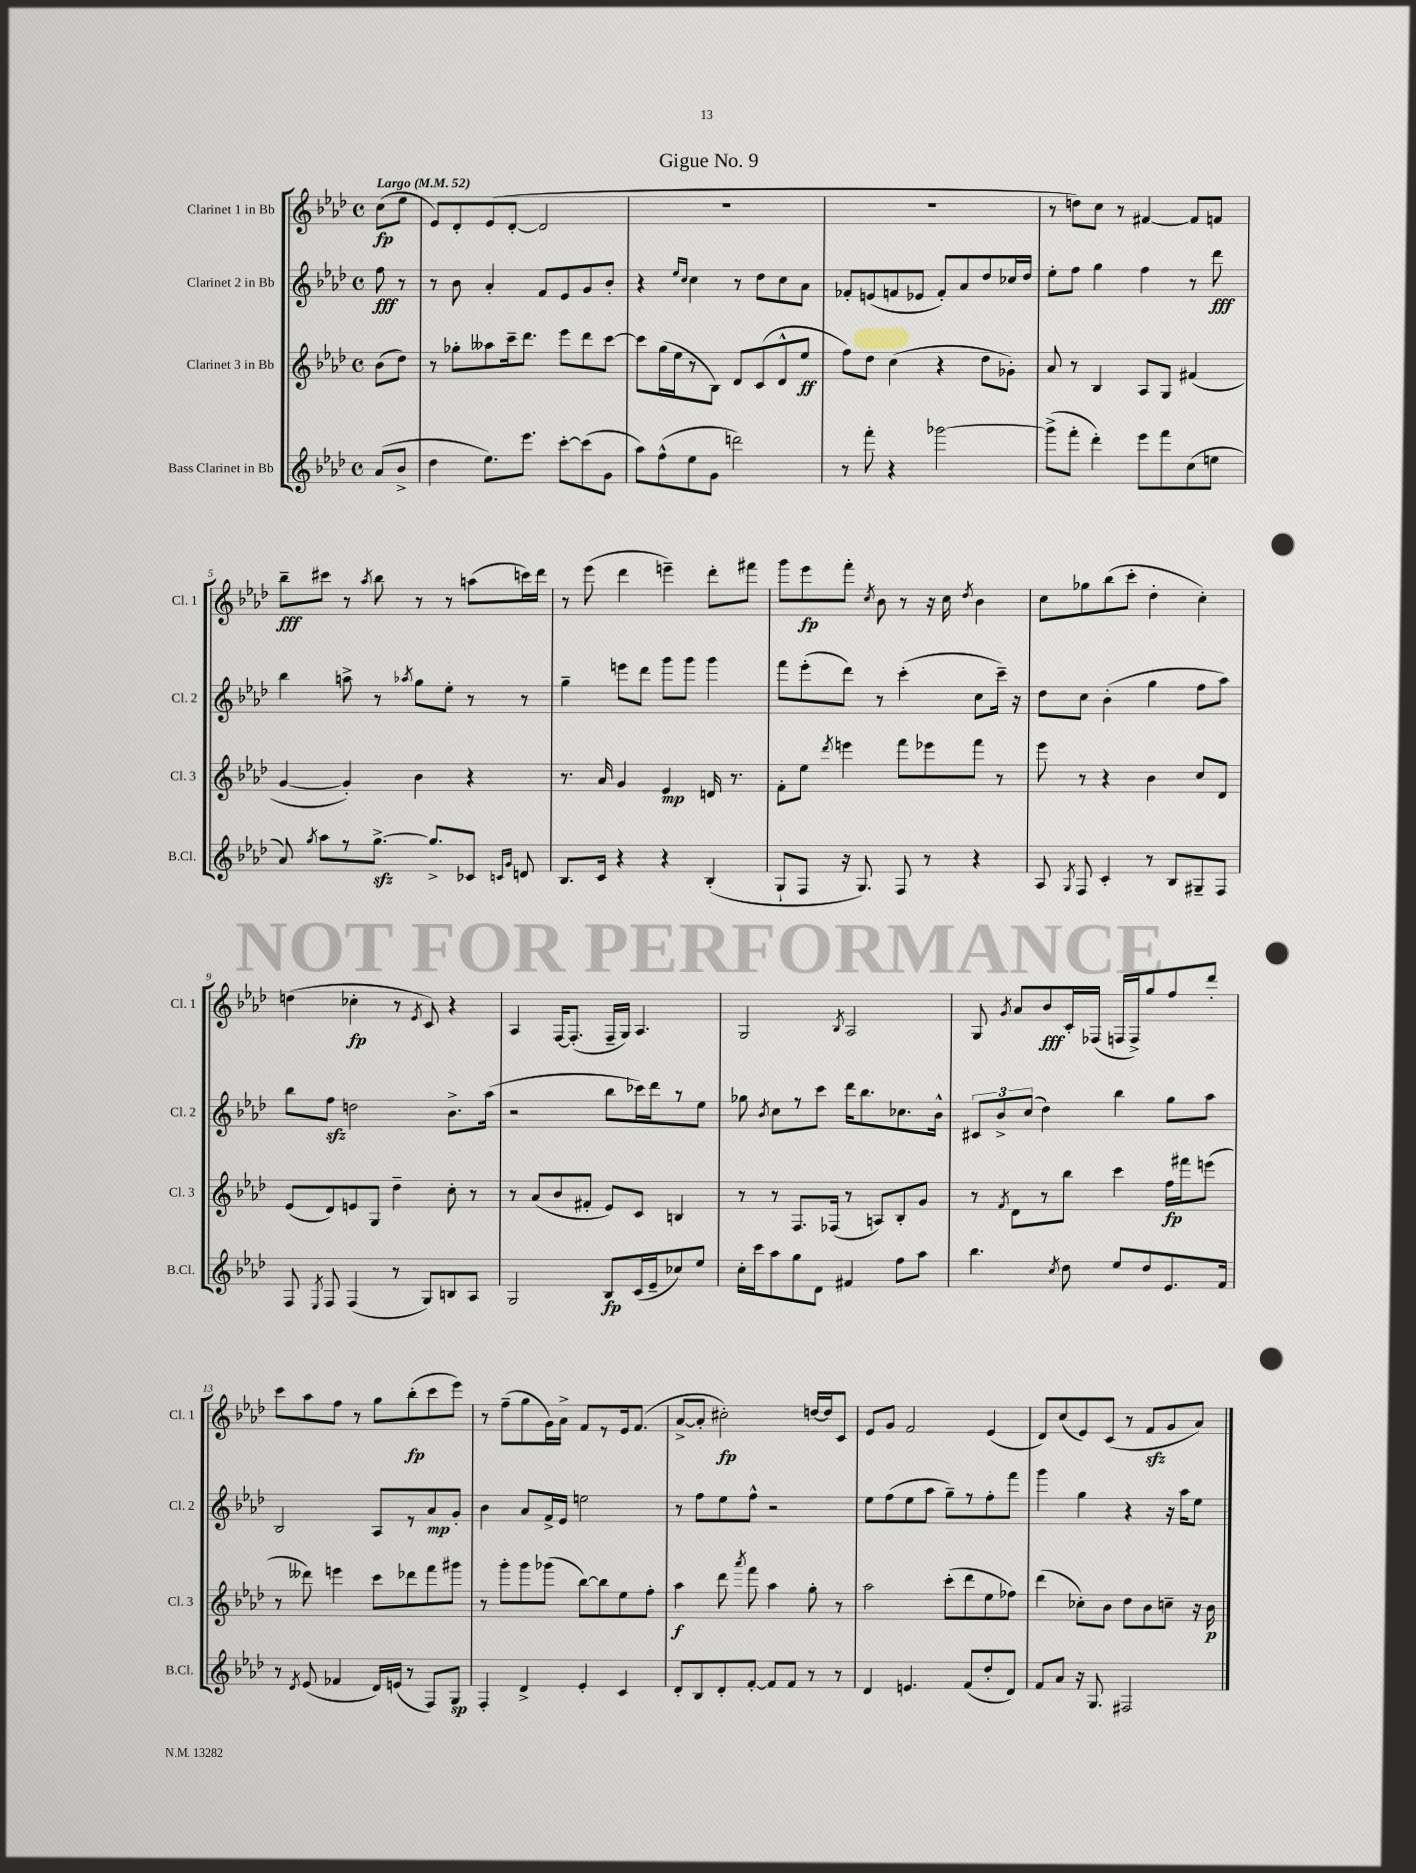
\header { title = "Gigue No. 9" }
<<
\new StaffGroup <<
\new Staff = "s0" \with { instrumentName = "Clarinet 1 in Bb" shortInstrumentName = "Cl. 1" } {
    \clef treble \key aes \major \defaultTimeSignature \time 4/4 \partial 4 \tempo "Largo" 4 = 52
    \autoBeamOff c''8[\fp( ees''8] |
    ees'8[) des'8-. ees'8( des'8]~-. des'2 |
    R1 |
    R1 |
    r8 d''8[) c''8] r8 fis'4~ fis'8[ f'8] |
    bes''8[--\fff cis'''8] r8 \acciaccatura { aes''8 } bes''8 r8 r8 a''8[( c'''16) des'''16] |
    r8 ees'''8( des'''4 e'''4--) des'''8[-. fis'''8] |
    g'''8[ ees'''8\fp f'''8]-. \acciaccatura { c''8 } bes'8 r8 r16 c''16 \acciaccatura { des''8 } bes'4 |
    c''8[ ges''8 bes''8( c'''8]-. des''4-. c''4-.) |
    d''4( ces''4-.\fp r8 \acciaccatura { ees'8 } c'8) r4 |
    aes4 f16[~ f8.]-.( f16[-- g16]) aes4. |
    g2 \acciaccatura { bes8 } aes2 |
    g8 \acciaccatura { g'8 } aes'8[ bes'8\fff c'16-. fes16]( f16[ f16->) g''8 f''8 des'''8]-. |
    c'''8[ aes''8 f''8] r8 g''8[ bes''8-.\fp( c'''8 ees'''8]) |
    r8 f''8[--( g''8 g'16) aes'16]-> f'8[ r8 ees'16 f'8.]( |
    aes'8[~-> aes'8]-. cis''2-.\fp) d''16[~ d''16 c'8] |
    ees'8[ g'8] f'2 ees'4( |
    des'8[) c''8( ees'8) c'8]( r8 f'8[\sfz g'8 aes'8]) \bar "|." |
}
\new Staff = "s1" \with { instrumentName = "Clarinet 2 in Bb" shortInstrumentName = "Cl. 2" } {
    \clef treble \key aes \major \defaultTimeSignature \time 4/4 \partial 4
    \autoBeamOff f''8\fff r8 |
    r8 bes'8 aes'4-. f'8[ ees'8 g'8 bes'8]-. |
    r4 \grace { ees''16[ c''16] } c''4 r8 des''8[ c''8 aes'8] |
    fes'8[-. e'8( f'8 ees'8] f'8[-.) aes'8 des''8 ces''16 des''16] |
    ees''8[-. f''8] g''4 f''4 r8 des'''8\fff |
    bes''4 a''8-> r8 \acciaccatura { aes''8 } g''8[ ees''8]-. r8 r8 |
    g''4-- e'''8[ des'''8] g'''8[ g'''8] g'''4 |
    f'''8[ ees'''8-.( des'''8]) r8 c'''4-.( c''8[ c'''16]--) r16 |
    des''8[ c''8] bes'4-.( g''4 f''8[ aes''8]) |
    bes''8[ f''8]\sfz d''2 bes'8.[-> aes''16]( |
    r2 bes''8[ ces'''16) des'''16 r8 ees''8] |
    ges''8 \acciaccatura { bes'8 } c''8[ r8 c'''8] des'''16[ bes''8. ces''8. bes'16]-^ |
    \tuplet 3/2 { cis'8[ bes'8-> c''8]( } des''4) bes''4 g''8[ aes''8] |
    bes2 aes8[ r8 aes'8\mp g'8]-. |
    bes'4 aes'8[ f'16-> ees'16] e''2 |
    r8 f''8[ ees''8 f''8]-^ r2 |
    ees''8[ f''8( ees''8 aes''8] g''8[--) r8 f''8-. f'''8] |
    g'''4 g''4 r4 r16 aes''16[ ees''8] \bar "|." |
}
\new Staff = "s2" \with { instrumentName = "Clarinet 3 in Bb" shortInstrumentName = "Cl. 3" } {
    \clef treble \key aes \major \defaultTimeSignature \time 4/4 \partial 4
    \autoBeamOff bes'8[( des''8]) |
    r8 ges''8[-. aeses''8 c'''16-- des'''8.] ees'''8[ des'''8 c'''8]~ |
    c'''8[ g''16( ees''16 r8 bes8]) des'8[ c'8( des'8-^ ees''8]\ff |
    f''8[) des''8] c''4( r4 des''8[ ges'8]-.) |
    aes'8 r8 bes4 aes8[ g8] fis'4( |
    g'4~ g'4-.) bes'4 r4 |
    r8. aes'16 g'4 ees'4\mp d'16 r8. |
    f'8[-. ees''8] \acciaccatura { des'''8 } e'''4 f'''8[ ees'''8 f'''8] r8 |
    ees'''8 r8 r4 bes'4 c''8[ des'8] |
    ees'8[( des'8) e'8 g8] des''4-- c''8-. r8 |
    r8 aes'8[( bes'8 fis'8]-. ees'8[) c'8] b4 |
    r8 r8 f8.[ fes16]( r8 a8[) bes8-. g'8] |
    r8 \acciaccatura { f'8 } des'8[ r8 bes''8] c'''4 f''16[\fp fis'''16 e'''8]( |
    r8 deses'''8) e'''4 c'''8[ des'''8 f'''8 gis'''8] |
    r8 g'''8[-. g'''8 ges'''8]( bes''8[~) bes''8 ees''8 f''8]-. |
    aes''4\f des'''8 \acciaccatura { aes'''8 } f'''8 aes''4 g''8-. r8 |
    aes''2 c'''8[-.( des'''8 ees''8 fes''8]) |
    des'''4( ces''8[-.) bes'8] des''8[ bes'8 c''8]-- r16 bes'16\p \bar "|." |
}
\new Staff = "s3" \with { instrumentName = "Bass Clarinet in Bb" shortInstrumentName = "B.Cl." } {
    \clef treble \key aes \major \defaultTimeSignature \time 4/4 \partial 4
    \autoBeamOff aes'8[( bes'8]-> |
    des''4 ees''8.[) ees'''8.] c'''8[~-. c'''8( g'8] |
    aes''8[) f''8-^( ees''8 g'8] d'''2) |
    r8 f'''8-. r4 ges'''2~ |
    ges'''8[->( f'''8]-. des'''4-.) ees'''8[ f'''8 c''8( e''8] |
    aes'8) \acciaccatura { g''8 } aes''8[ r8 g''8.]~->\sfz g''8.[-> ces'8] \grace { c'16[ g'16] } d'8 |
    bes8.[ c'16] r4 r4 bes4-.( |
    g8[-! f8] r16 g8.) f8 r8 r4 |
    aes8 \acciaccatura { g8 } f8 c'4-. r8 bes8[ gis8-- f8] |
    f8 \acciaccatura { ees8 } f8 f4( r8 g8[) b8 aes8] |
    g2 bes8[\fp c'16( ees'16-- ces''8) ees''8] |
    c''16[-. c'''16 aes''8 g''8 des'8] fis'4 f''8[ aes''8] |
    bes''4. \acciaccatura { c''8 } des''8 ees''8[ des''8 ees'8. f'16] |
    r8 \acciaccatura { des'8 } ees'8( fes'4 des'16[) e'16]( r8 f8[) g8]\sp |
    f4-. des'4-> ees'4-. c'4 |
    des'8[-. bes8 des'8-. f'8]~-. f'8[ f'8] r8 r8 |
    des'4 e'4. f'8[( des''8-. des'8]) |
    f'8[ aes'8] r16 g8. fis2 \bar "|." |
}
>>
>>
